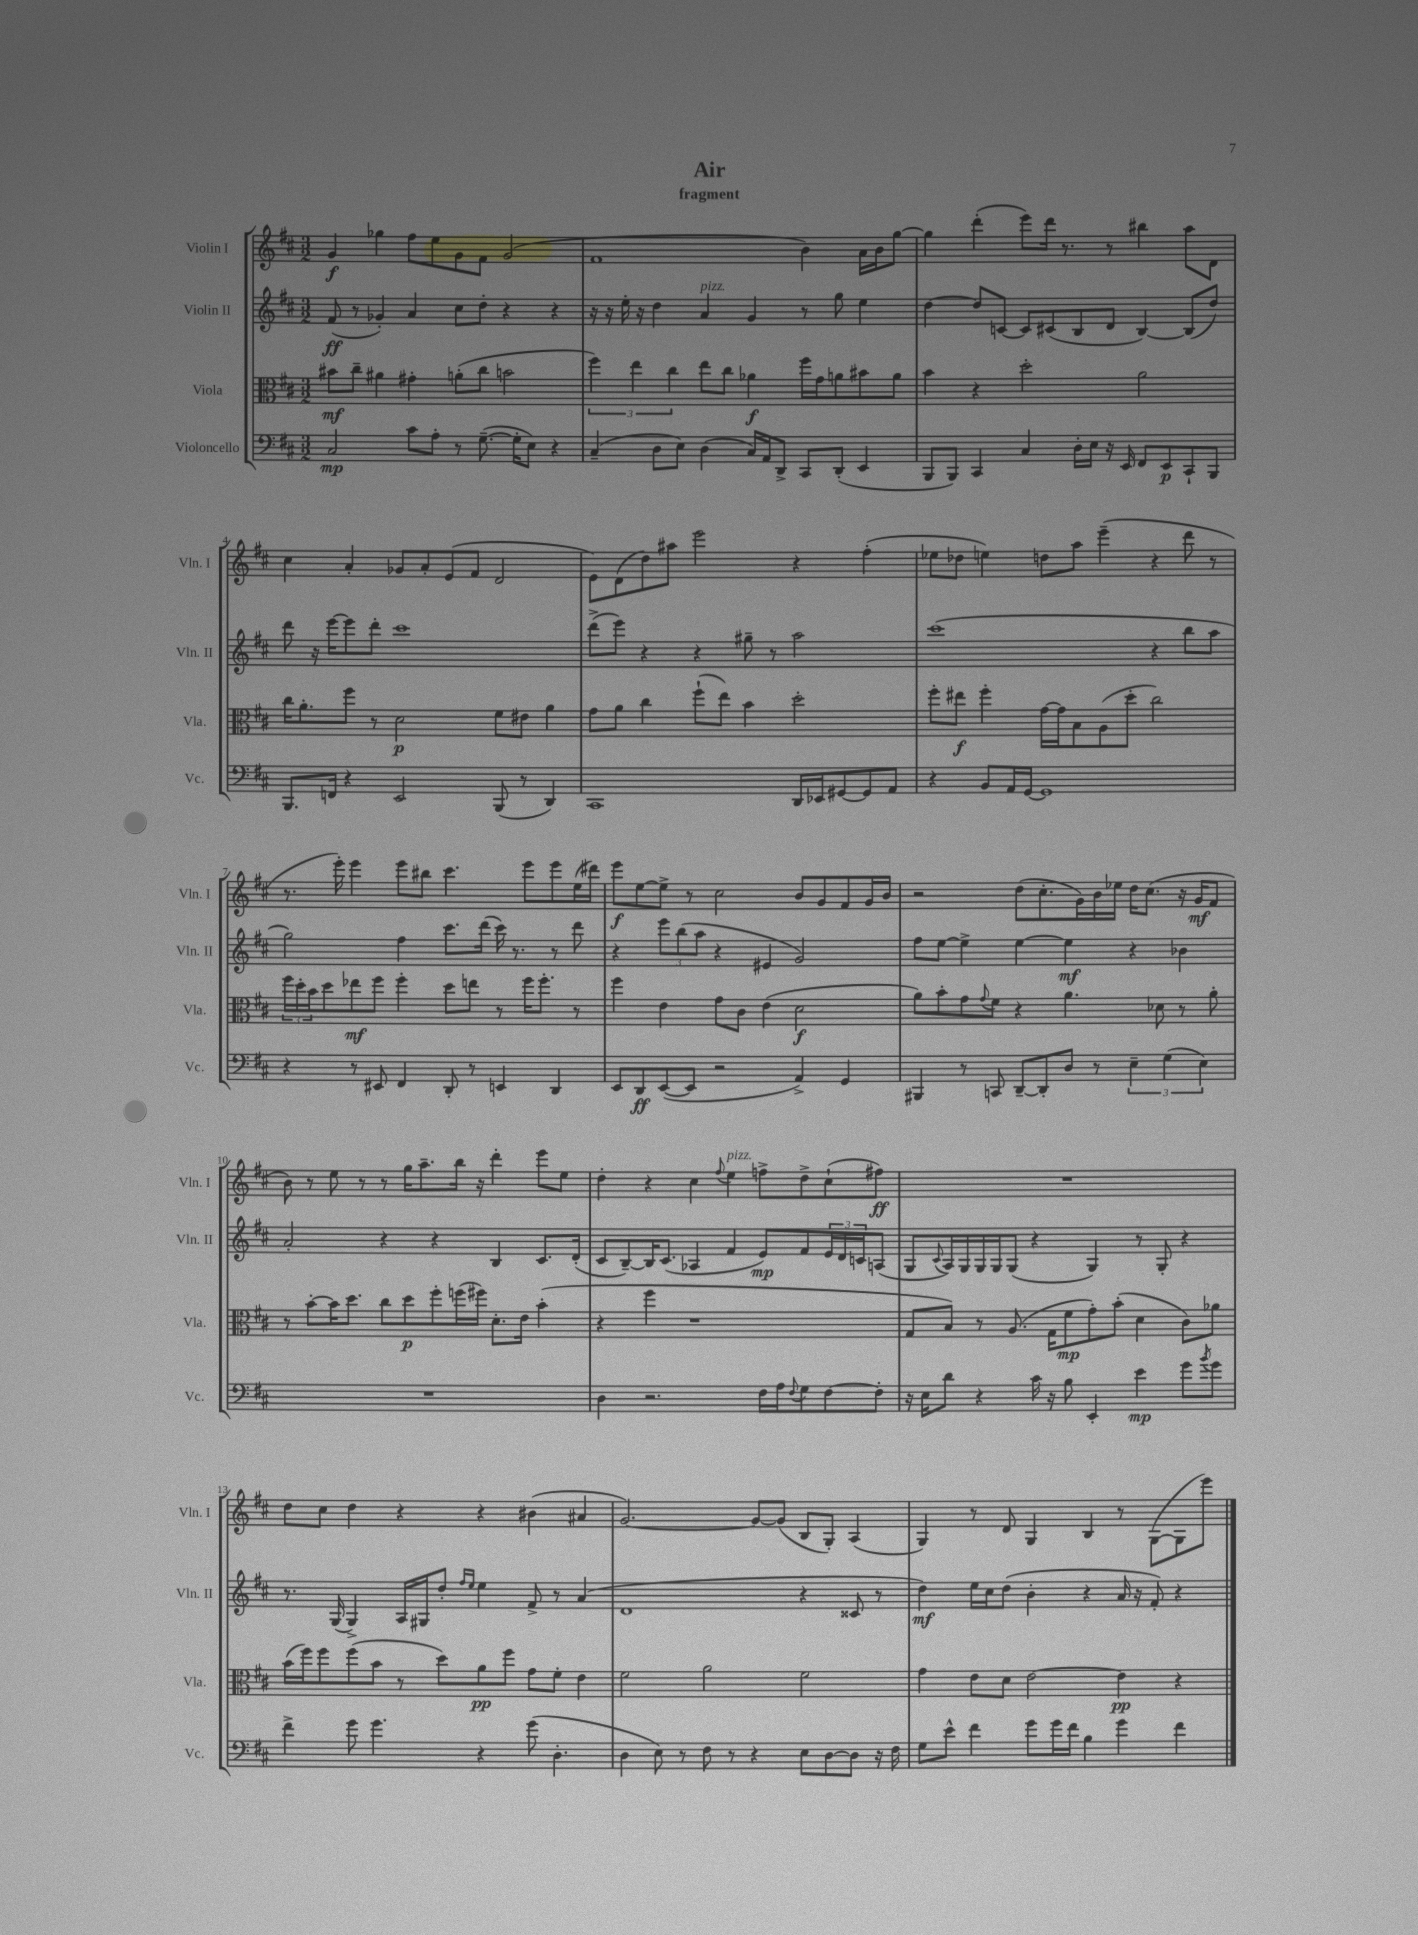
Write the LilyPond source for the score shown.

\header { title = "Air" subtitle = "fragment" }
<<
\new StaffGroup <<
\new Staff = "s0" \with { instrumentName = "Violin I" shortInstrumentName = "Vln. I" } {
    \clef treble \key d \major \numericTimeSignature \time 3/2
    g'4\f ges''4 fis''8 e''8 g'8 fis'8 g'2( |
    fis'1 b'4) a'16 b'16 g''8~ |
    g''4 d'''4-.( e'''8) d'''16 r8. r8 bis''4 a''8 d'8 |
    cis''4 a'4-. ges'8 a'8-. e'8( fis'8 d'2 |
    e'8) d'8( d''8) ais''8 e'''2 r4 fis''4-.( |
    ees''8 des''8 e''4) d''8 a''8 e'''4--( r4 d'''8 r8 |
    r8. e'''16-.) e'''4 e'''8 bis''8 cis'''4. e'''8 e'''8 e''16( dis'''16) |
    e'''8\f e''8~ e''8-> r8 cis''2 b'8 g'8 fis'8 g'16 b'16 |
    r2 d''8( cis''8.-. g'16) b'16 ees''16 d''16 cis''8.( r16 g'16\mf fis'8 |
    b'8) r8 e''8 r8 r8 g''16 a''8.-- b''16 r16 d'''4-. e'''8 e''8 |
    d''4-. r4 cis''4 \appoggiatura { fis''8 } e''4^\markup { \italic "pizz." } f''8-> d''8-> cis''8-!( fis''8\ff) |
    R1. |
    d''8 cis''8 d''4 r4 r4 bis'4( ais'4 |
    g'2.~) g'8~ g'8( b8 g8-.) a4( |
    g4) r8 d'8 g4 b4 r8 g8~( g8 e'''8) \bar "|." |
}
\new Staff = "s1" \with { instrumentName = "Violin II" shortInstrumentName = "Vln. II" } {
    \clef treble \key d \major \numericTimeSignature \time 3/2
    fis'8\ff( r8 ges'4-.) a'4 cis''8 d''8-. r4 r4 |
    r16 r16 e''16-. r16 d''4 a'4^\markup { \italic "pizz." } g'4 r8 g''8 e''4 |
    d''4~ d''8 c'8~ c'8 cis'8( b8 d'8 b4~) b8( d''8) |
    d'''8 r16 e'''16~ e'''8 d'''8-. cis'''1 |
    d'''8->( e'''8) r4 r4 gis''8-- r8 a''2 |
    cis'''1( r4 b''8 a''8 |
    g''2) fis''4 cis'''8. d'''16( cis'''16) r8. r8 d'''8 |
    r4 \tuplet 3/2 { e'''8 b''8( a''8 } r4 eis'4 g'2) |
    fis''8 e''8~ e''4-> e''4~ e''4\mf r4 bes'4 |
    a'2-. r4 r4 b4 cis'8. d'16-.( |
    cis'8 b8~--) b16 cis'8.( aes4 fis'4 e'8\mp) fis'8 \tuplet 3/2 { e'16 d'16 c'16 } a8( |
    g8 \appoggiatura { cis'8 } a16) g16 g16 g16 g8( r4 g4) r8 g8-. r4 |
    r8. g16( g4->) a16 gis16 d''8-. \grace { fis''16 e''16 } e''4 fis'8-> r8 a'4( |
    d'1 r4 cisis'8 r8 |
    d''4\mf) e''16 cis''16 d''8( b'4-. r4 a'16 r16 fis'8-.) r4 \bar "|." |
}
\new Staff = "s2" \with { instrumentName = "Viola" shortInstrumentName = "Vla." } {
    \clef alto \key d \major \numericTimeSignature \time 3/2
    bis'8\mf cis''8-- ais'4 gis'4-. a'8-.( cis''8 b'2 |
    \tuplet 3/2 { fis''4) e''4 cis''4 } e''8 cis''8 aes'4\f fis''16 g'16 a'8 bis'8 a'8 |
    b'4 r4 d''2-. a'2 |
    cis''16 a'8.-. fis''8 r8 d'2\p fis'8 eis'8 a'4 |
    g'8 a'8 cis''4 fis''8-!( e''8) b'4 d''2-. |
    fis''8-. eis''8\f fis''4-. g'16~ g'16 b8 a8( d''8-. cis''2) |
    \tuplet 3/2 { fis''16 d''16-. b'16 } d''8 ees''8\mf fis''8 fis''4-. d''8 e''8 r8 fis''16 fis''8.-. r8 |
    fis''4 e'4 g'8 cis'8 e'4( d'2\f |
    a'8) b'8-. g'8 \appoggiatura { g'8 } fis'8 r4 a'4. des'8 r8 a'8-. |
    r8 b'8~-. b'16 d''8. cis''8 d''8\p fis''8-. f''16( fis''16) d'8.-. e'16 b'4-.( |
    r4 fis''4 r1 |
    g8 b8) r8 a8.( g16 fis'8\mp g'8-.) b'8-.( d'4 cis'8) aes'8 |
    b'16( fis''16) fis''8 fis''8( b'8 r8 d''8) a'8\pp fis''8 g'8 fis'8-. e'4 |
    fis'2 a'2 fis'2 |
    g'4 e'8 d'8 e'2~ e'4\pp r4 \bar "|." |
}
\new Staff = "s3" \with { instrumentName = "Violoncello" shortInstrumentName = "Vc." } {
    \clef bass \key d \major \numericTimeSignature \time 3/2
    cis2\mp cis'8 a8-. r8 g8.~--( g16-. e8) r4 |
    cis4--( d8 e8) d4( cis16) a,16 d,8-> cis,8 d,8-.( e,4 |
    b,,8 b,,8) cis,4 cis4 d16-. e16 r16 e,16 fis,8 e,8\p cis,8-! b,,8 |
    b,,8. f,16 r4 e,2 b,,8( r8 d,4) |
    cis,1 d,16 ees,16 gis,8~ gis,8 a,8 |
    r4 b,8 a,16 g,16~ g,1 |
    r4 r8 eis,8 fis,4 d,8-. r8 e,4 d,4 |
    e,8 d,8\ff e,8~( e,8 r2 a,4->) g,4 |
    bis,,4 r8 c,8 d,8~-- d,8-. d8 r8 \tuplet 3/2 { e4-- g4( e4) } |
    R1. |
    d4 r2. fis16 a16 \appoggiatura { fis8 } g8 fis8~ fis8-. |
    r16 e16 d'8 r4 cis'16 r16 b8 e,4-. e'4\mp g'8 \acciaccatura { b'8 } g'8 |
    fis'4-> g'8 g'4. r4 g'8( d4.-. |
    d4 e8) r8 fis8 r8 r4 e8 d8~ d8 r16 fis16 |
    g8 e'8-^ fis'4 g'8 g'16 fis'16 b4 g'4 fis'4 \bar "|." |
}
>>
>>
